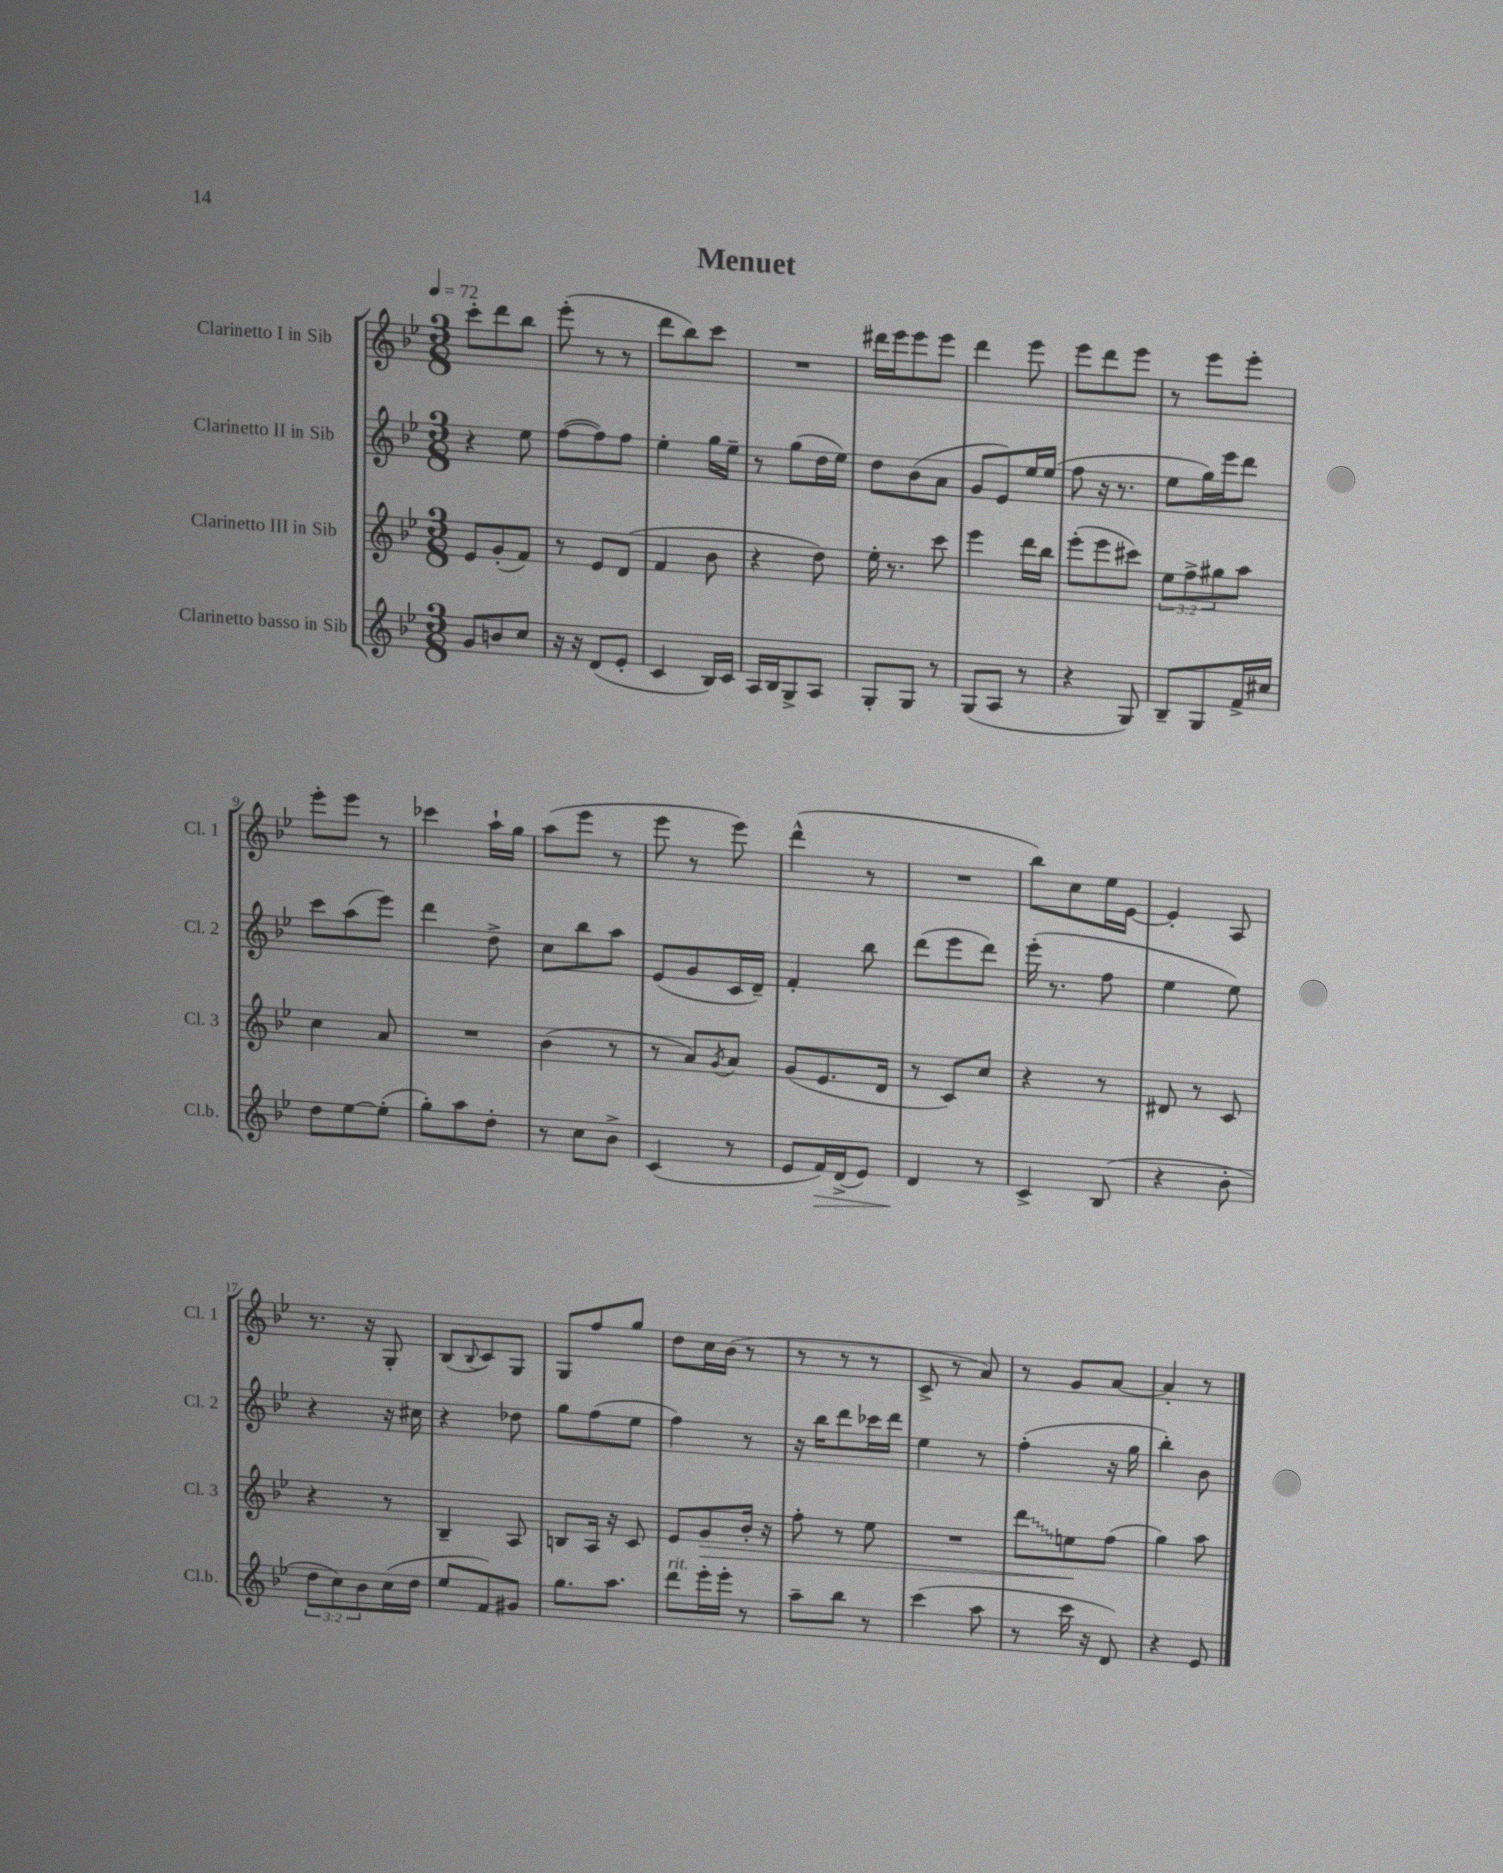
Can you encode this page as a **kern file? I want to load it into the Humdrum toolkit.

**kern	**kern	**kern	**kern
*staff4	*staff3	*staff2	*staff1
*clefG2	*clefG2	*clefG2	*clefG2
*k[b-e-]	*k[b-e-]	*k[b-e-]	*k[b-e-]
*M3/8	*M3/8	*M3/8	*M3/8
*MM72	*MM72	*MM72	*MM72
8g/L	8e-/L	4r	8ccc'\L
8b/	(8g'/	.	8ddd\
8cc/J	8f/J)	8ee-\	8bb-\J
=	=	=	=
16r	8r	([8ff\L	(8eee-'\
16r	.	.	.
(8d/L	8e-/L	8ff\])	8r
8e-'/J	(8d/J	8ff\J	8r
=	=	=	=
4c/	4f/	4ee-'\	8ddd\L
.	.	.	8bb-\)
16B-/LL)	8b-\	16gg\LL	8ccc\J
16c/JJ	.	16ee-~\JJ	.
=	=	=	=
16A/LL	4r	8r	4.r
16B-/J	.	.	.
8G^/	.	(8gg\L	.
8A/J	8dd\)	16dd\L	.
.	.	16ee-\JJ)	.
=	=	=	=
8G'/L	16ee-'\	8dd\L	16ddd#\LL
.	8.r	.	16eee-\J
8G/J	.	(8b-\	8eee-\
8r	8ccc\	8a\J	8eee-\J
=	=	=	=
(8G/L	4eee-\	8g/L	4ddd\
8A/J	.	8e-/)	.
8r	16ddd\LL	16ee-/L	8eee-\
.	16bb-\JJ	(16ee-/JJ	.
=	=	=	=
4r	(8eee-'\L	8ff\	8eee-\L
.	8eee-\	16r	8ddd\
.	.	8.r	.
8G/)	8ccc#\J)	.	8eee-\J
=	=	=	=
8B-~/L	12ee-\L	8ee-\L	8r
.	12ff^\	.	.
8G/	.	16gg\L)	8eee-\L
.	12gg#\	.	.
.	.	16eee-\J	.
16f^/L	8aa\J	8ddd\J	8eee-'\J
16cc#/JJ	.	.	.
=	=	=	=
8dd\L	4cc\	8ccc\L	8eee-'\L
[8ee-\	.	(8aa\	8eee-\J
(8ee-'\]J	8a/	8eee-\J)	8r
=	=	=	=
8gg'\L)	4.r	4ddd\	4ccc-\
8aa\	.	.	.
8dd'\J	.	8dd^\	16aa`\LL
.	.	.	16gg\JJ
=	=	=	=
8r	(4b-\	8cc\L	(8aa\L
8cc\L	.	8bb-\	8eee-\J
8b-^\J	8r	8aa\J	8r
=	=	=	=
(4c/	8r	(8e-/L	8eee-\
.	8a/L)	8g/	8r
.	8qg/	.	.
8r	8a/J	16c/L	8eee-\)
.	.	16d~/JJ)	.
=	=	=	=
8e-/L	(8g/L	4f'/	(4ddd^^\
16f/L)	8.e-/	.	.
(16d^/J	.	.	.
8e-/J)	.	8bb-\	8r
.	16d/Jk	.	.
=	=	=	=
4d/	8r	(8ddd\L	4.r
.	8c/L)	8eee-\	.
8r	8cc/J	8ddd\J)	.
=	=	=	=
4c^/	4r	(16eee-'\	8bb-\L)
.	.	8.r	.
.	.	.	8cc\
(8B-/	8r	8ff\	16ee-\L
.	.	.	[16e-\JJ
=	=	=	=
4r	8d#/	4ee-\	4e-'/]
.	8r	.	.
8b-'\	8c/	8ee-\)	8A/
=	=	=	=
12dd\L	4r	4r	8.r
12cc\)	.	.	.
12b-\	.	.	.
.	.	.	16r
(16cc\L	8r	16r	8G'/
16dd\JJ	.	16cc#\	.
=	=	=	=
8ee-/L	4B-~/	4r	(8B-/L
.	.	.	8qqB-/
8f/)	.	.	8c/)
8g#/J	8A/	8dd-\	8G/J
=	=	=	=
8.gg\L	8B/L	8gg\L	8G/L
.	16A/Jk	(8ff\	8ff/
8.aa\J	16r	.	.
.	8c/	8ee-\J	8gg/J
=	=	=	=
8ddd\L	8e-/L	4ff\)	8dd\L
16eee-'\L	8g/	.	16cc\L
16eee-'\JJ	.	.	(16b-\JJ
8r	16b-'/Jk	8r	8r
.	16r	.	.
=	=	=	=
8aa~\L	8ff'\	16r	8r
.	.	16bb-\LK	.
8bb-\J	8r	8ddd\	8r
8r	8ee-\	16ccc-\L	8r
.	.	16ddd\JJ	.
=	=	=	=
(4ccc\	4.r	4ee-\	8c^/
.	.	.	8r
8aa\	.	8r	8a/)
=	=	=	=
8r	8ddd\L	(4ff'\	8r
16ccc\	8ee\	.	8g/L
16r	.	.	.
8d/)	(8ff\J	16r	[8a/J
.	.	16gg\	.
=	=	=	=
4r	4gg\)	4bb-'\)	4a'/]
8e-/	8aa\	8b-\	8r
==	==	==	==
*-	*-	*-	*-
